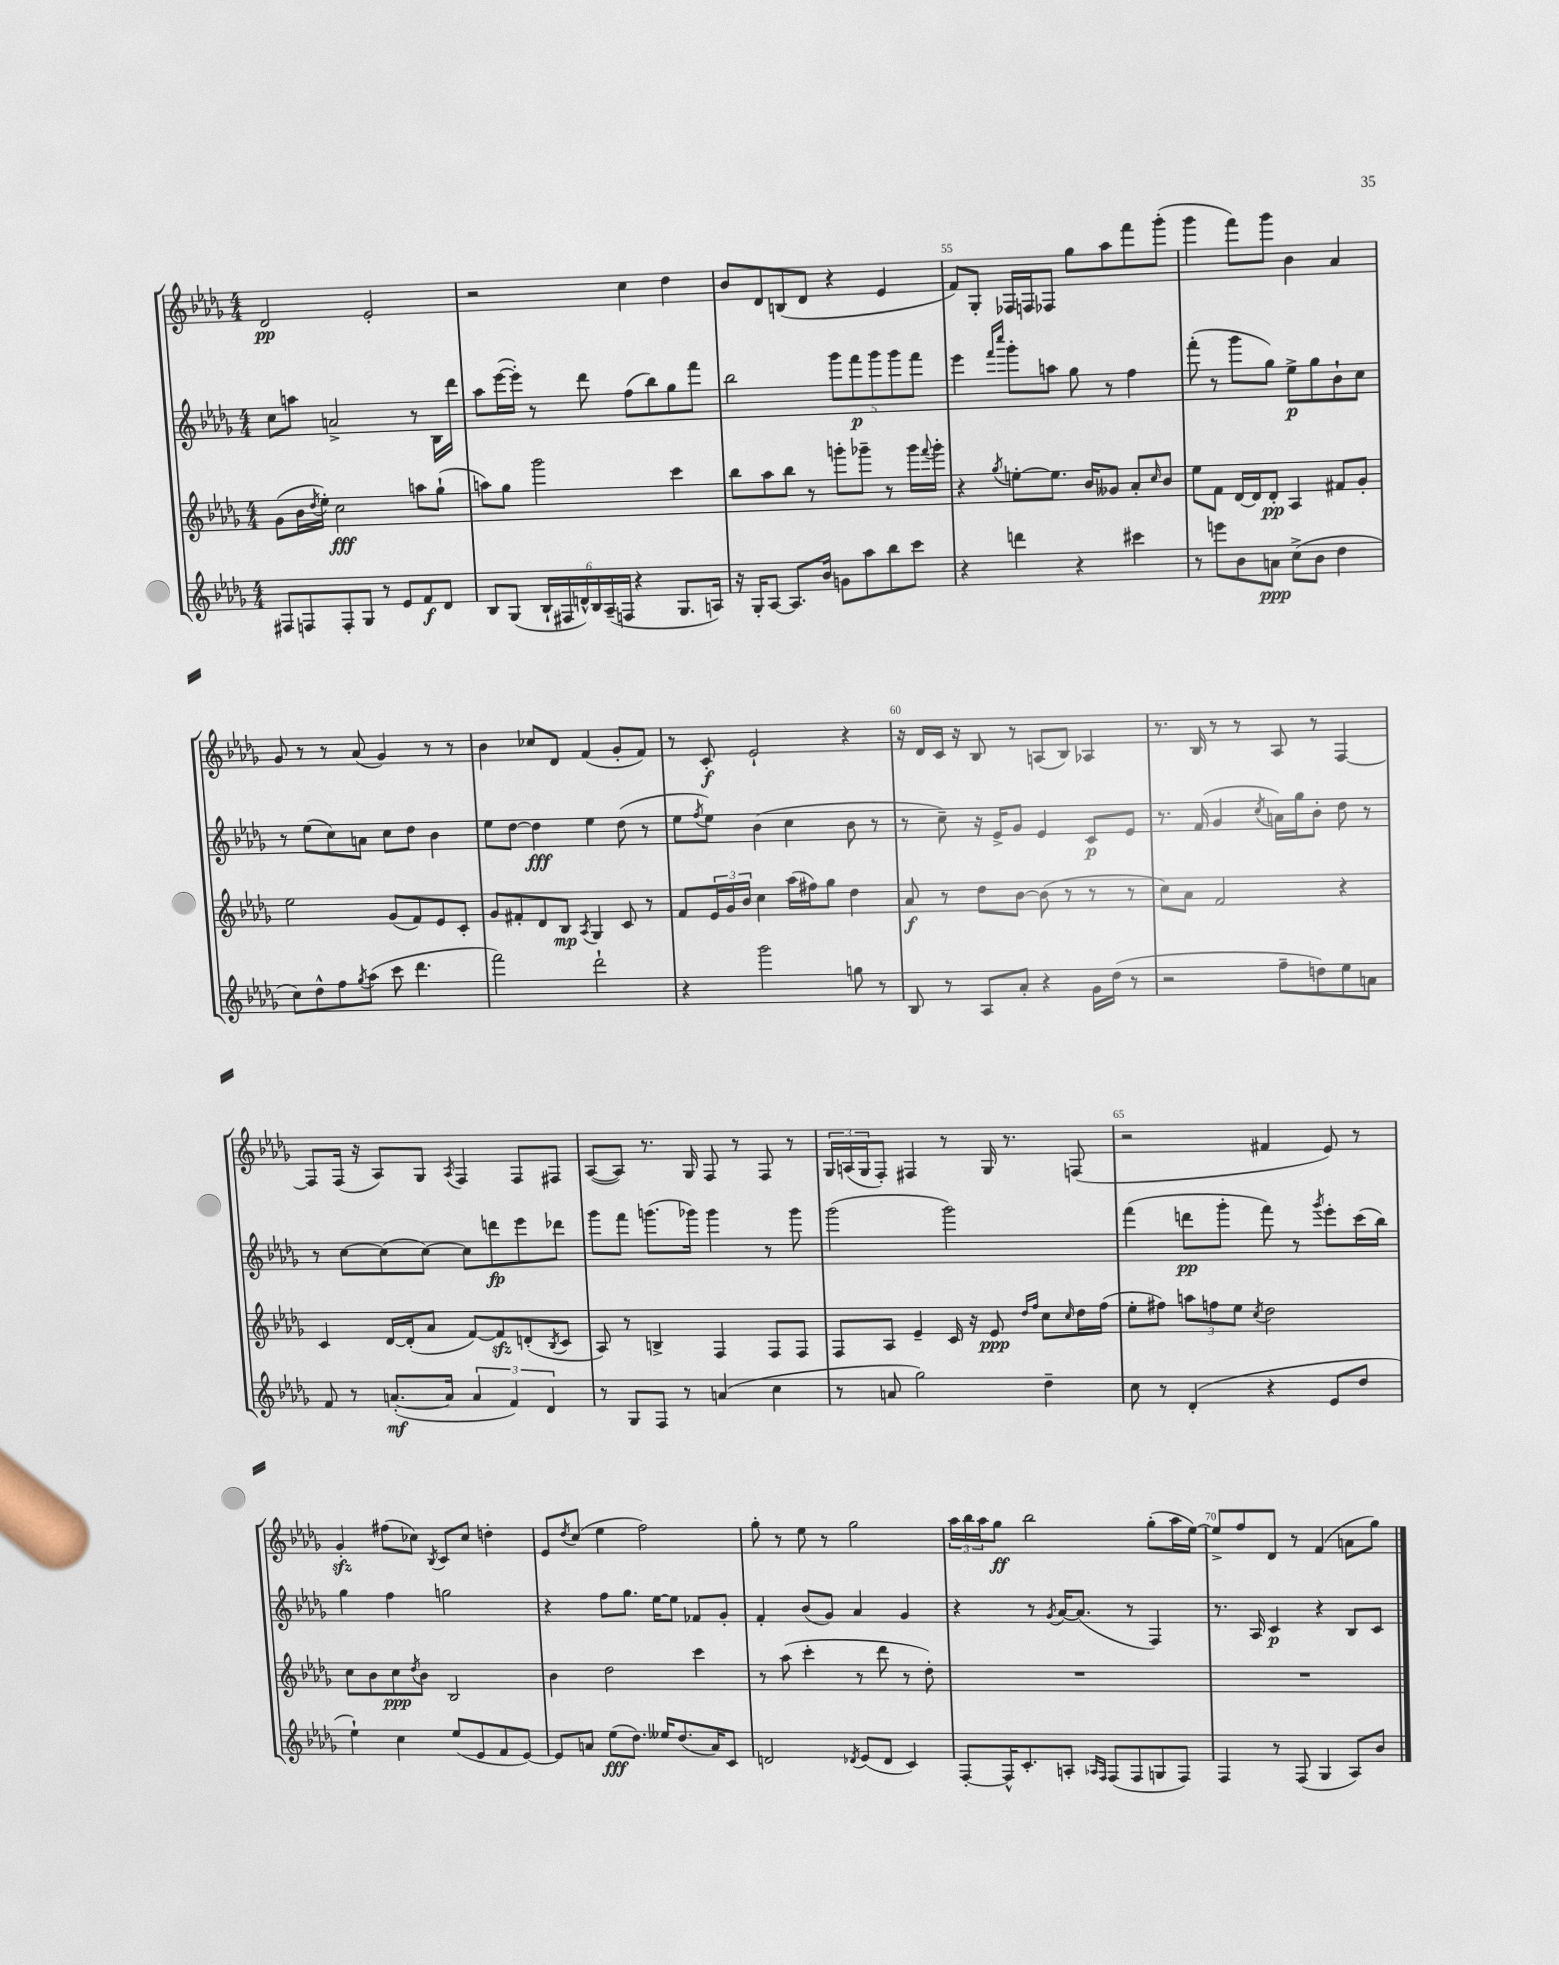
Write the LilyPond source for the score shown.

<<
\new StaffGroup <<
\new Staff = "s0" {
    \clef treble \key des \major \numericTimeSignature \time 4/4
    des'2\pp ees'2-. |
    r2 c''4 des''4 |
    bes'8 des'8 b8( des'8 r4 ees'4 |
    f'8) ges8-. fes16 f16 fes8 ges''8 aes''8 f'''8 ges'''8-.( |
    ges'''4 f'''8) ges'''8 bes'4 aes'4 |
    ges'8 r8 r8 aes'8( ges'4) r8 r8 |
    bes'4 ces''8 des'8 f'4( ges'8-. f'8) |
    r8 c'8-.\f ees'2-! r4 |
    r16 des'16 c'16 r16 bes8 r8 a8( bes8) aes4 |
    r8. bes16 r8 r8 aes8 r8 f4~ |
    f8 f16( r16 aes8) ges8 \acciaccatura { aes8 } f4 f8 fis8 |
    aes8~( aes8) r8. ges16 f8 r8 f8 r8 |
    \tuplet 3/2 { ges16 a16( ges16 } f8-.) fis4 r8 ges16 r8. f8( |
    r2 fis'4 ees'8) r8 |
    ges'4-.\sfz fis''8( ces''8) \acciaccatura { bes8 } c'8 ces''8 d''4-. |
    ees'8 \acciaccatura { des''8 } c''8( ees''4 f''2) |
    ges''8-. r8 ees''8 r8 ges''2 |
    \tuplet 3/2 { aes''16 bes''16 aes''16 } ges''8\ff bes''2 ges''8-.( aes''16 ees''16~) |
    ees''8-> f''8 des'8 r8 f'4( a'8 ges''8) \bar "|." |
}
\new Staff = "s1" {
    \clef treble \key des \major \numericTimeSignature \time 4/4
    c''8 a''8 a'2-> r8 bes16 des'''16 |
    aes''8 ees'''16~( ees'''16-.) r8 des'''8 f''8( bes''8) ges''8 f'''8 |
    bes''2 \tuplet 5/4 { ges'''8 f'''8\p ges'''8 ges'''8 f'''8 } |
    ees'''4 \grace { f'''16 c''''16 } ges'''8-. a''8 ges''8 r8 f''4 |
    f'''8-.( r8 ges'''8 ges''8) ees''8->\p ges''8 bes'8-! c''8 |
    r8 ees''8( c''8) a'8 c''8 des''8 bes'4 |
    ees''8 des''8~ des''4\fff ees''4 des''8( r8 |
    ees''8 \acciaccatura { f''8 } ees''8) bes'4( c''4 bes'8 r8 |
    r8 c''8--) r16 ees'16-> ges'8 ees'4 c'8\p ees'8 |
    r8. f'16( ges'4 \acciaccatura { c''8 } a'16) ges''16 bes'8-. des''8 r8 |
    r8 c''8~ c''8( c''8~) c''8 d'''8\fp ees'''8 des'''8 |
    ges'''8 f'''8 g'''8.( ges'''16) ges'''4 r8 ges'''8 |
    ges'''2( ges'''2) |
    f'''4( d'''8\pp ges'''8-. f'''8) r8 \acciaccatura { ges'''8 } ees'''8-. c'''16( bes''16) |
    ges''4 f''4 g''2 |
    r4 f''8 ges''8. ees''16~ ees''8 fes'8 ges'8-. |
    f'4-. bes'8( ges'8) aes'4 ges'4 |
    r4 r8 \acciaccatura { ges'8 } aes'16~ aes'8.( r8 f4) |
    r8. aes16 c'4\p r4 bes8 c'8 \bar "|." |
}
\new Staff = "s2" {
    \clef treble \key des \major \numericTimeSignature \time 4/4
    ges'8( bes'16 \acciaccatura { des''8 } ees''16-.) c''2\fff a''8 ges''8-!( |
    a''8) ges''8 ges'''2 c'''4 |
    bes''8 aes''8 bes''8 r8 g'''8-. ges'''8-- r8 ges'''16 \appoggiatura { f'''8 } ges'''16-. |
    r4 \acciaccatura { ges''8 } e''8~-. e''8. bes'16 geses'8 aes'8-. \grace { c''16 } bes'8 |
    ees''8 f'8 des'16~ des'16 des'8-.\pp aes4 fis'8 ges'8-. |
    ees''2 ges'8( f'8) ees'8 c'8-. |
    ges'8 fis'8-. des'8 bes8\mp \acciaccatura { aes8 } ges4 c'8 r8 |
    f'8 \tuplet 3/2 { ees'16 ges'16 bes'16 } c''4 aes''16( fis''16) ges''8 des''4 |
    aes'8\f r8 des''8 bes'8~ bes'8( r8 r8 r8 |
    c''8) aes'8 f'2 r4 |
    c'4 des'16~ des'16-.( aes'8 f'8~) f'8\sfz d'8-.( \acciaccatura { bes8 } c'8 |
    aes8) r8 b4-> f4 f8 f8 |
    f8 aes8 ees'4-- c'16 r16 ees'8\ppp \grace { des''16 f''16 } c''8 \grace { c''16 } des''16 f''16( |
    ees''8-. fis''8) \tuplet 3/2 { a''8 f''8 ees''8 } \acciaccatura { c''8 } des''2 |
    c''8 bes'8 c''8\ppp \acciaccatura { des''8 } bes'8 bes2 |
    bes'4 des''2 c'''4 |
    r8 aes''8( c'''4-. r8 des'''8 r8 des''8-.) |
    R1 |
    R1 \bar "|." |
}
\new Staff = "s3" {
    \clef treble \key des \major \numericTimeSignature \time 4/4
    fis8 f8 f8-. ges8 r8 ees'8 f'8\f des'8 |
    bes8 ges8( \tuplet 6/4 { bes16-! fis16 d'16-^) bes16 aes16--( f16 } r4 ges8. a16) |
    r16 ges16-. aes8~ aes8. bes'16 g'8 aes''8 bes''8 c'''8 |
    r4 d'''4 r4 cis'''4 |
    r8 e'''8 bes'8 a'8\ppp c''8->( bes'8 des''4 |
    c''8) des''8-^ f''8 \acciaccatura { ges''8 } aes''8( c'''8 des'''4. |
    f'''2) des'''2-! |
    r4 ges'''2 g''8 r8 |
    bes8 r8 aes8 aes'8-. r4 ges'16 des''16( r8 |
    r2 f''8-- d''8) ees''8 a'8 |
    f'8 r8 a'8.~-.\mf( a'16 \tuplet 3/2 { a'4 f'4) des'4 } |
    r8 ges8 f8 r8 a'4( c''4 |
    r8 a'8 ges''2) des''4-- |
    c''8 r8 des'4-.( r4 ees'8 des''8 |
    ees''4-!) c''4 ees''8( ees'8 f'8 ees'8~) |
    ees'8 a'8 ees''8\fff( des''8.) eeses''16 des''8.( a'16) c'8 |
    d'2 \acciaccatura { des'8 } ees'8( des'8 c'4) |
    f8~-. f16-^ c'8.-. a8-. \grace { aes16 f16 } f8( f8 g8 f8) |
    f4 r8 f8( ges4 aes8) bes'8 \bar "|." |
}
>>
>>
\layout { \context { \Score currentBarNumber = #52 \override BarNumber.break-visibility = ##(#f #t #t) barNumberVisibility = #(every-nth-bar-number-visible 5) } }
